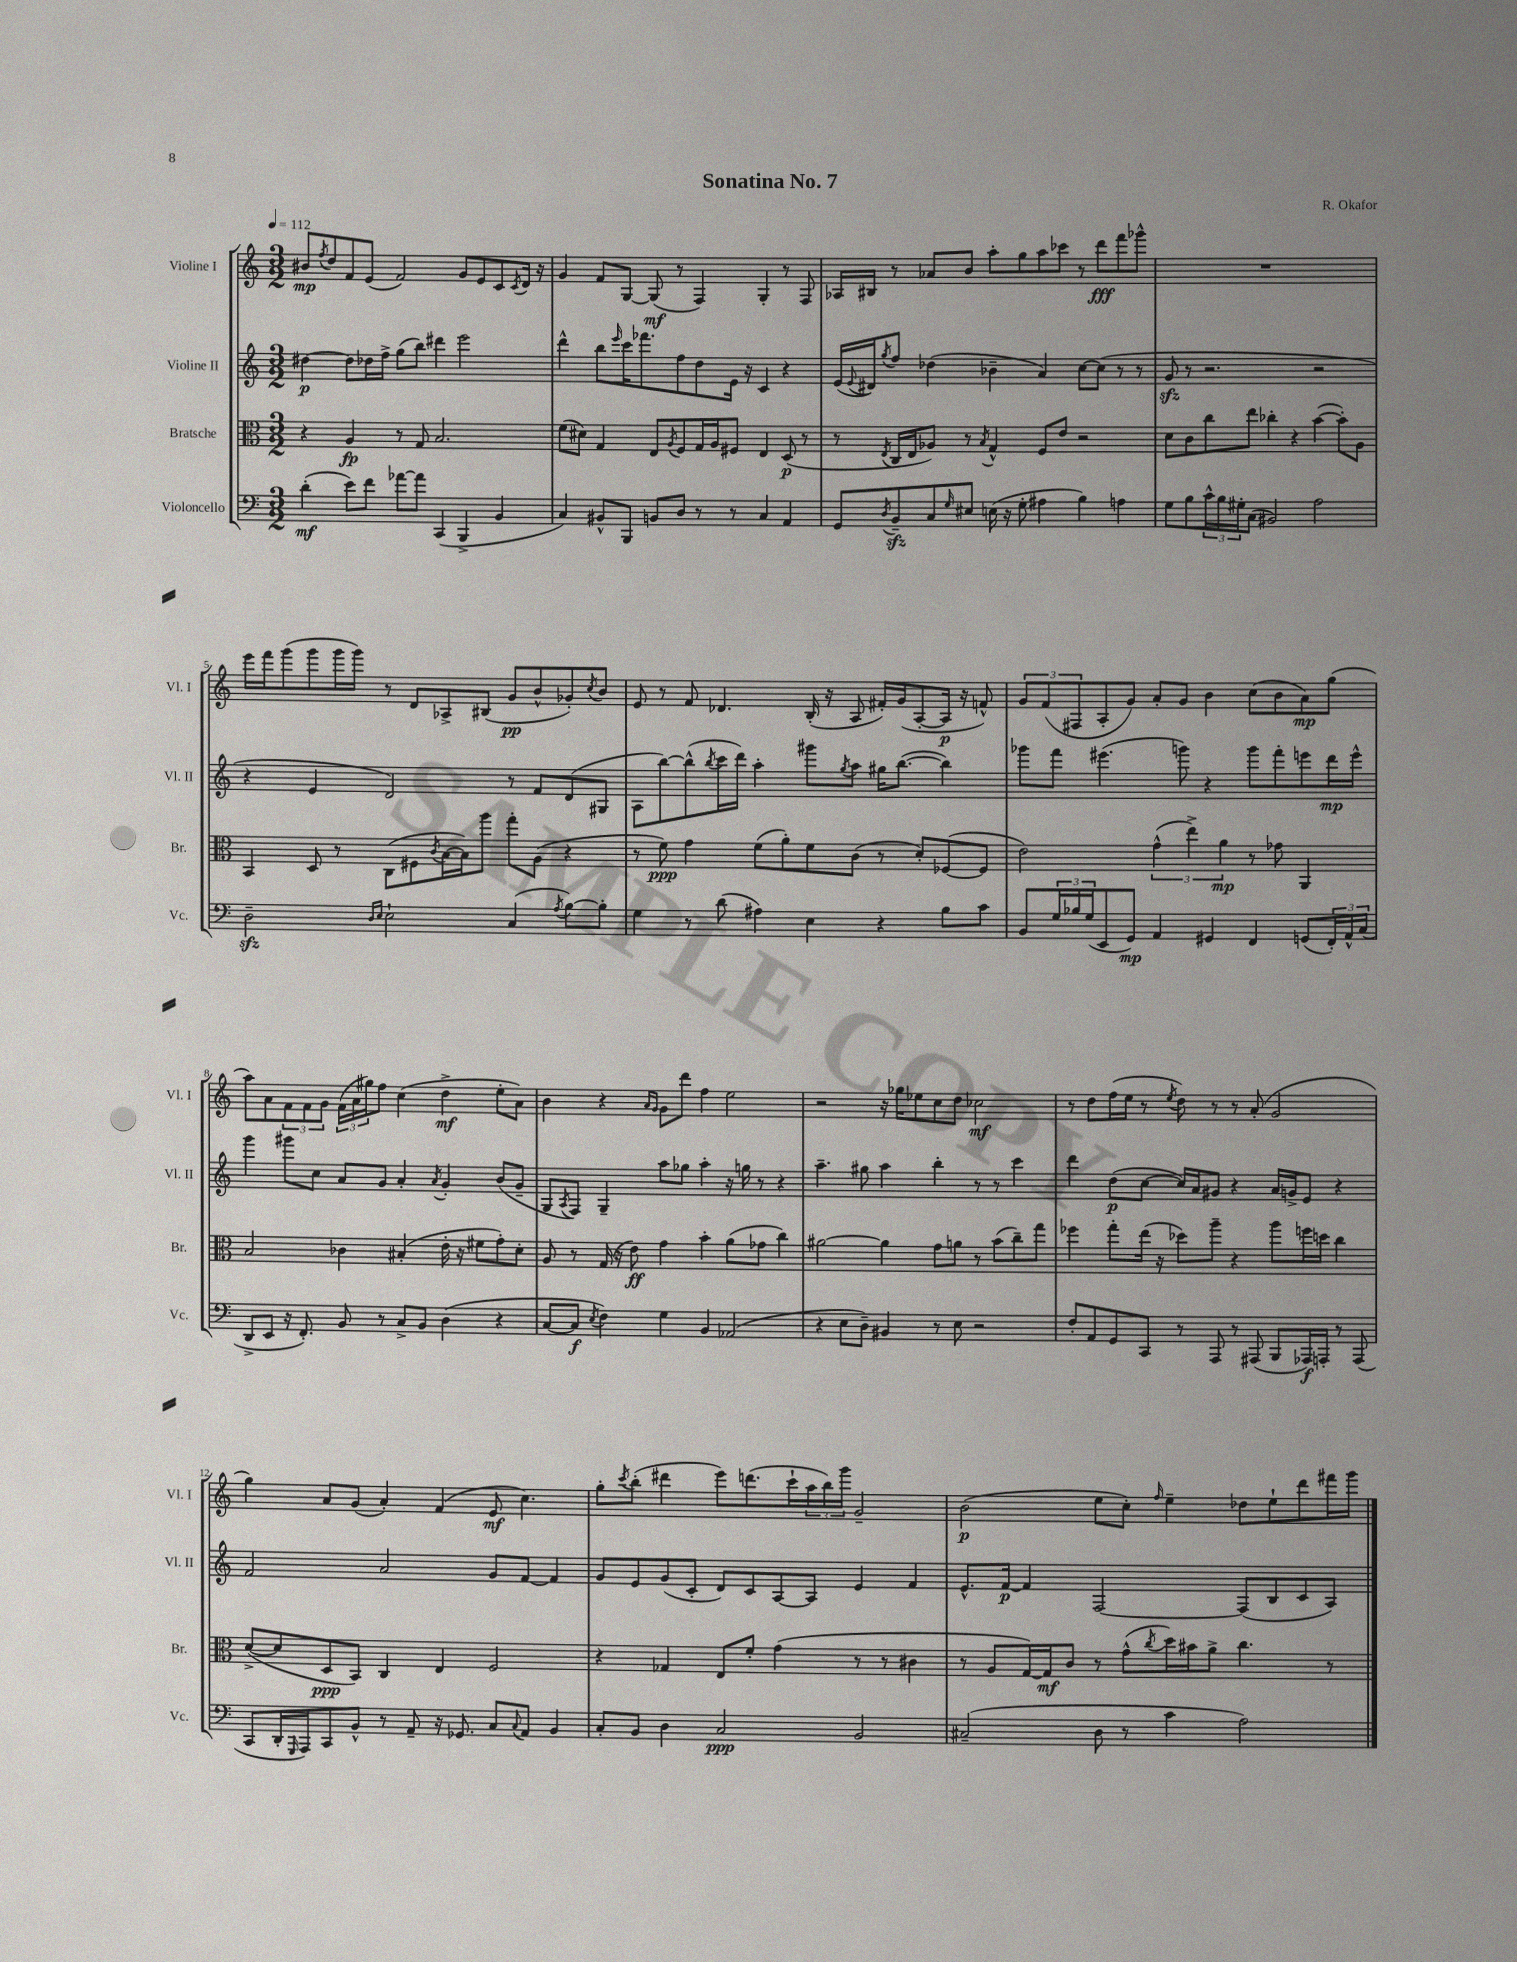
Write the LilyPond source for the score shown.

\header { title = "Sonatina No. 7" composer = "R. Okafor" }
<<
\new StaffGroup <<
\new Staff = "s0" \with { instrumentName = "Violine I" shortInstrumentName = "Vl. I" } {
    \clef treble \key c \major \numericTimeSignature \time 3/2 \tempo 4 = 112
    bis'8\mp \acciaccatura { f''8 } d''8 f'8 e'8( f'2) g'8 e'8 c'8 \acciaccatura { c'8 } d'16 r16 |
    g'4 f'8 g8~ g8\mf( r8 f4) g4-. r8 f8 |
    aes16 bis16 r8 aes'8 b'8 a''8-. g''8 a''8 ces'''8 r8 d'''8\fff f'''8 ges'''8-^ |
    R1. |
    e'''16 f'''16 g'''8( g'''8 g'''16 g'''16) r8 d'8 aes8-> bis8( g'8\pp b'8-^ ges'8-.) \acciaccatura { c''8 } b'8 |
    e'8 r8 f'8 des'4. b16-.( r16 a8 fis'16-.) g'16( a8~-. a16\p r16 f'8-^) |
    \tuplet 3/2 { g'8 f'8( fis8 } a8-. g'8) a'8-. g'8 b'4 c''8( b'8 a'8\mp) g''8( |
    a''8) a'8 \tuplet 3/2 { f'8 f'8 g'8 } \tuplet 3/2 { f'16( a'16 gis''16) } f''8 c''4( d''4->\mf e''8-. a'8) |
    b'4 r4 \grace { a'16 g'16 } g'8 d'''8 f''4 e''2 |
    r2 r16 ges''16 ees''8 c''8 d''8 ces''2\mf |
    r8 d''8 f''16( e''16 r8 \acciaccatura { e''8 } d''8) r8 r8 a'8-.( g'2 |
    g''4) a'8 g'8( a'4-.) f'4( e'8\mf c''4.) |
    g''8-. \acciaccatura { c'''8 } b''8-.( dis'''4 e'''8) d'''8.( c'''16-! \tuplet 3/2 { a''16 b''16) g'''16 } g'2-- |
    b'2\p( e''8 c''8-.) \grace { f''16 } e''4-- des''8 e''8-! d'''8 fis'''16 g'''16 \bar "|." |
}
\new Staff = "s1" \with { instrumentName = "Violine II" shortInstrumentName = "Vl. II" } {
    \clef treble \key c \major \numericTimeSignature \time 3/2
    dis''4~\p dis''8 des''16 f''16-> g''8( b''8) dis'''4 e'''2 |
    d'''4-^ b''8 \grace { e'''16 } c'''16 fes'''8. f''8 d''8 e'16 r16 c'4 r4 |
    e'16( \appoggiatura { e'8 } dis'16) \acciaccatura { g''8 } f''8 des''4( bes'4-- a'4) c''8~ c''8( r8 r8 |
    g'8\sfz r8 r2. r2 |
    r4 e'4 d'2) r8 f'8 d'8( gis8 |
    a8 b''8~) b''8-^( \acciaccatura { b''8 } c'''16 d'''16) a''4-. gis'''8 \acciaccatura { g''8 } a''8 gis''16 b''8.~( b''4) |
    ges'''8 f'''8 eis'''4.( g'''8) r4 g'''8 f'''8-. e'''8 d'''16\mp e'''16-^ |
    g'''4 gis'''8 c''8 a'8 g'8 a'4-. \acciaccatura { a'8 } g'4-. b'8( g'8-- |
    g8 \acciaccatura { a8 } f8) g4-- a''8 ges''8 a''4-. r16 g''16 r8 r4 |
    a''4.-- gis''8 a''4 b''4-. r8 r8 c'''4 |
    d'''4 d''8\p( c''8~ c''16) a'16 gis'8 r4 a'16 g'16-> e'8 r4 |
    f'2 a'2 g'8 f'8~ f'4 |
    g'8 e'8 g'8( c'8-. d'8) c'8 a8~ a8 e'4 f'4 |
    e'8.-^ f'16~\p f'4 f2~ f8( b8 c'8 a8) \bar "|." |
}
\new Staff = "s2" \with { instrumentName = "Bratsche" shortInstrumentName = "Br." } {
    \clef alto \key c \major \numericTimeSignature \time 3/2
    r4 a4\fp r8 g8 b2. |
    f'8( dis'8) g4 e8 \acciaccatura { a8 } f8 g16 a16 fis8 e4 d8\p( r8 |
    r8 \acciaccatura { e8 } c16 e16 aes8) r8 \acciaccatura { b8 } g4-^ f8 e'8 r2 |
    d'8 c'8 c''8 e''8 ces''4-. r4 b'4~( b'8-.) a8 |
    b,4 d8 r8 c8( fis8 \acciaccatura { c'8 } b16~ b16) a''8 g''8-. a8( r4 |
    r8 f'8\ppp) g'4 f'8( a'8-.) f'8 c'8( r8 d'8-.) fes8~( fes8 |
    e'2) \tuplet 3/2 { g'4-^( e''4->) a'4\mp } r8 ges'8 a,4 |
    b2 ces'4 bis4-.( e'16-. r16 fis'8 g'8-.) d'8-. |
    a8 r8 g16( r16 e'8\ff) g'4 b'4-. a'8( ges'8 c''4) |
    ais'2~ ais'4 g'8 a'8 r8 b'8( c''8--) g''8 |
    fes''4 g''8-. e''16( r16 des''8) a''8-- r4 a''8 f''16 d''16 c''4 |
    d'8~->( d'8 d8\ppp b,8) c4 e4 f2 |
    r4 ges4 e8 f'8-. g'4( r8 r8 cis'4 |
    r8 a8 g16~) g16\mf c'8 r8 g'8-^( \acciaccatura { c''8 } d''16) bis'16 a'8-> c''4. r8 \bar "|." |
}
\new Staff = "s3" \with { instrumentName = "Violoncello" shortInstrumentName = "Vc." } {
    \clef bass \key c \major \numericTimeSignature \time 3/2
    d'4-.\mf( e'8) f'8 aes'8~ aes'8 c,4( b,,4-> b,4 |
    c4) bis,8-^ b,,8 b,8 d8 r8 r8 c4 a,4 |
    g,8 \acciaccatura { d8 } b,8--\sfz c8 \grace { g16 } eis8 e16( r16 g8-. ais4 b4) a4 |
    g8 b8 \tuplet 3/2 { c'16-^ b16 gis16-. } c8( bis,2) a2 |
    d2--\sfz \grace { d16 e16 } e2-! c4( \acciaccatura { a8 } b8~) b8-. |
    g4 r8 d'8( ais4) e4 r4 b8 c'8 |
    b,8 \tuplet 3/2 { g16 bes16 g16( } e,8 g,8\mp) a,4 gis,4 f,4 g,8( \tuplet 3/2 { f,16-.) a,16-^ c16( } |
    d,8-> e,8 r16 f,8.-.) b,8 r8 c8-> b,8 d4( r4 |
    c8~ c8\f \acciaccatura { e8 } f4) g4 b,4 aes,2( |
    r4 e8 d8--) bis,4 r8 e8 r2 |
    f8-. a,8 g,8 c,8 r8 a,,8 r8 ais,,8( b,,8 aes,,16\f) a,,16-. r8 a,,8( |
    c,8 d,16-. \grace { g,,16 } a,,16) c,8 b,8-^ r8 a,8-- r16 ges,8. c8 \appoggiatura { c8 } a,8 b,4 |
    c8-. b,8 d4 c2\ppp b,2 |
    cis2--( d8 r8 c'4 a2) \bar "|." |
}
>>
>>
